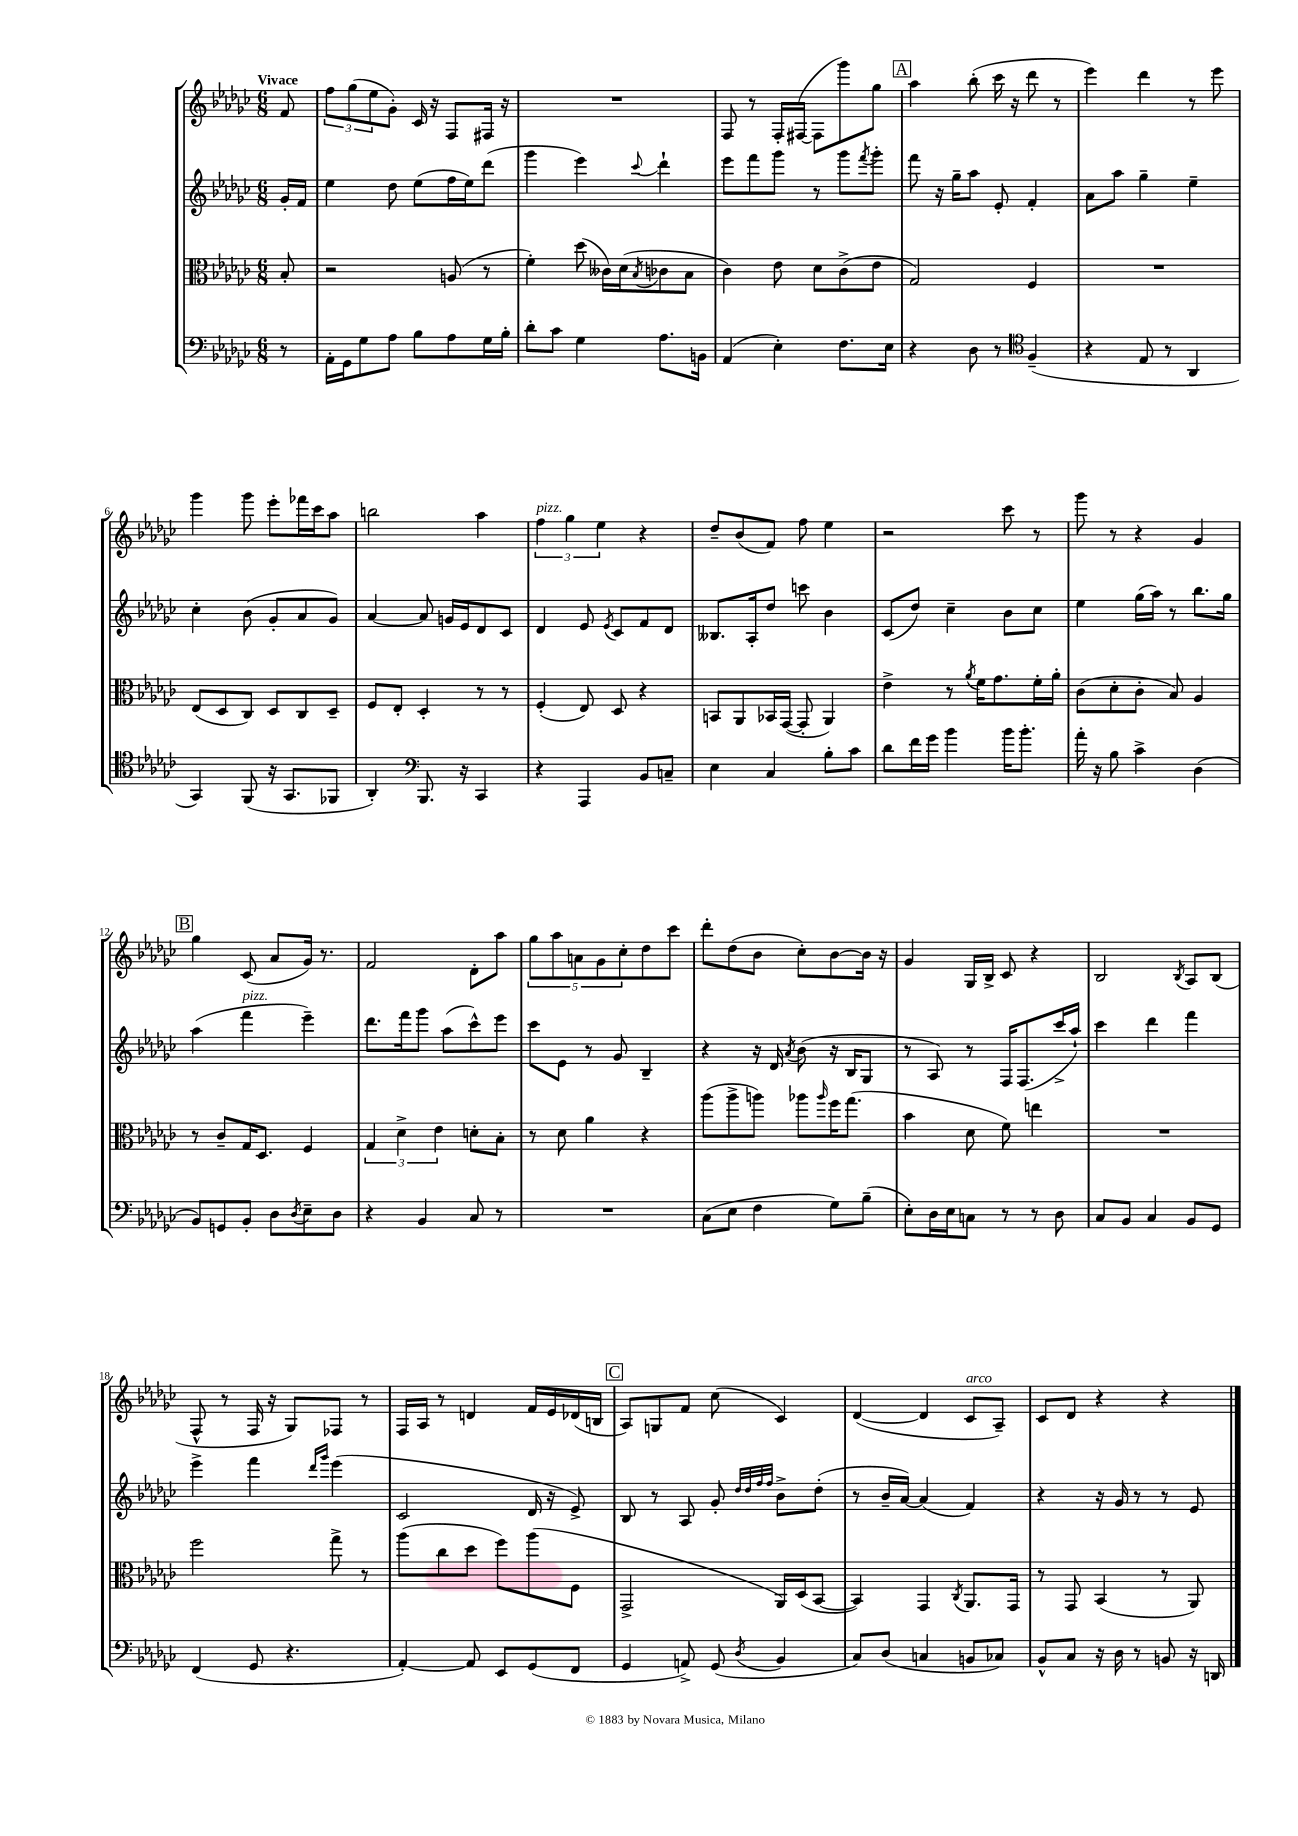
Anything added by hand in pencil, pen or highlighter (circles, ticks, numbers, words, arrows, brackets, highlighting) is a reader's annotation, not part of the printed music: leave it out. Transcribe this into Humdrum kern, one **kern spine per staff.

**kern	**kern	**kern	**kern
*part4	*part3	*part2	*part1
*staff4	*staff3	*staff2	*staff1
*clefF4	*clefC3	*clefG2	*clefG2
*k[b-e-a-d-g-c-]	*k[b-e-a-d-g-c-]	*k[b-e-a-d-g-c-]	*k[b-e-a-d-g-c-]
*M6/8	*M6/8	*M6/8	*M6/8
=	=	=	=
!	!	!	!LO:TX:a:B:t=Vivace
8r	8B-'/	16g-'/LL	8f/
.	.	16f/JJ	.
=1	=1	=1	=1
16AA-'\LL	2r	4ee-\	12ff\L
16GG-\J	.	.	.
.	.	.	(12gg-\
8G-\	.	.	.
.	.	.	12ee-\
8A-\J	.	8dd-\	8g-'\J)
8B-\L	.	(8ee-\L	16c-/
.	.	.	16r
8A-\	(8An/	16ff\L	8F/L
.	.	16ee-\J)	.
16G-\L	8r	(8ddd-\J	16F#X/Jk
16B-'\JJ	.	.	16r
=2	=2	=2	=2
8d-'\L	4f'\)	4ggg-\	2.r
8c-\J	.	.	.
4G-\	(8dd-\	4eee-\)	.
.	16c--X\LL)	.	.
.	(16d-\J	.	.
.	8qB-/	8qqccc-/	.
8.A-\L	8c-X\	4ddd-`\	.
.	8B-\J	.	.
16BBn\Jk	.	.	.
=3	=3	=3	=3
(4AA-/	4c-\)	8eee-\L	8F/
.	.	8fff\	8r
4E-'\)	8e-\	8ggg-\J	16F'/LL
.	.	.	([16F#X/JJ
.	8d-\L	8r	8F#\L]
8.F\L	(8c-^\	8ggg-\L	8ggg-\)
.	.	8qfff/	.
.	8e-\J	8ggg-'\J	8gg-\J
16E-\Jk	.	.	.
!!LO:REH:place=s1:t=A
=4	=4	=4	=4
4r	2G-/)	8fff\	4aa-\
.	.	16r	.
.	.	16gg-~\KL	.
8D-\	.	8aa-\J	(8bb-'\
8r	.	8e-'/	16ccc-\
.	.	.	16r
*clefC4	*	*	*
(4F~/	4F/	4f'/	8ddd-\
.	.	.	8r
=5	=5	=5	=5
4r	2.r	8a-\L	4eee-\)
.	.	8aa-\J	.
8E-/	.	4gg-~\	4ddd-\
8r	.	.	.
4AA-/	.	4ee-~\	8r
.	.	.	8eee-\
!!LO:LB:g=z
=6	=6	=6	=6
4GG-/)	(8E-/L	4cc-'\	4ggg-\
.	8D-/	.	.
(8FF/	8C-/J)	(8b-\	8ggg-\
16r	8D-/L	8g-'/L	8eee-'\L
8.GG-/L	.	.	.
.	8C-/	8a-/	16fff-X\L
.	.	.	16ccc-\J
8FF-X/J	8D-~/J	8g-/J)	8aa-\J
=7	=7	=7	=7
4AA-'/)	8F/L	[4a-/	2bbn\
.	8E-'/J	.	.
*clefF4	*	*	*
8.BBB-/	4D-'/	8a-/]	.
.	.	16gn/LL	.
16r	.	16e-/J	.
4CC-/	8r	8d-/	4aa-\
.	8r	8c-/J	.
=8	=8	=8	=8
!	!	!	!LO:TX:a:i:t=pizz.
4r	(4F'/	4d-/	6ff\
.	.	.	6gg-\
4AAA-/	8E-/)	8e-/	.
.	.	.	6ee-\
.	.	8qe-/	.
.	8D-/	8c-/L	.
8BB-/L	4r	8f/	4r
8Cn~/J	.	8d-/J	.
=9	=9	=9	=9
4E-\	8BBn/L	8.B--X/L	8dd-~/L
.	8AA-/	.	(8b-/
.	.	16A-'/k	.
4C-/	16BB-X/L	8dd-/J	8f/J)
.	([16GG-/JJ	.	.
.	8GG-'/]	8cccn\	8ff\
8B-'\L	4AA-/)	4b-\	4ee-\
8c-\J	.	.	.
=10	=10	=10	=10
8d-\L	4e-^\	(8c-/L	2r
16f\L	.	8dd-/J)	.
16g-\JJ	.	.	.
4b-\	8r	4cc-~\	.
.	8qa-/	.	.
.	16f\KL	.	.
.	8.g-\	.	.
16b-\KL	.	8b-\L	8ccc-\
8.b-'\J	.	.	.
.	16f'\L	8cc-\J	8r
.	16a-'\JJ	.	.
=11	=11	=11	=11
16a-'\	(8c-\L	4ee-\	8ggg-\
16r	.	.	.
8B-\	8d-'\	.	8r
4c-^\	8c-'\J	(16gg-\LL	4r
.	.	16aa-\JJ)	.
.	8B-/)	8r	.
(4D-\	4A-/	8.bb-\L	4g-/
.	.	16gg-\Jk	.
!!LO:LB:g=z
!!LO:REH:place=s1:t=B
=12	=12	=12	=12
8BB-/L)	8r	(4aa-\	4gg-\
8GGn/	8c-~/L	.	.
!	!	!LO:TX:a:i:t=pizz.	!
8BB-'/J	16G-/K	4fff\	(8c-/
.	8.D-/J	.	.
8D-\L	.	.	8a-/L
8qD-/	.	.	.
8E-~\	4F/	4eee-~\)	16g-/Jk)
.	.	.	8.r
8D-\J	.	.	.
=13	=13	=13	=13
4r	6G-/	8.ddd-\L	2f/
.	6d-^\	.	.
.	.	16fff\k	.
4BB-/	.	8ggg-\J	.
.	6e-\	.	.
.	.	(8aa-\L	.
8C-/	8dn'\L	8ccc-^^\)	8d-'\L
8r	8B-'\J	8eee-\J	8aa-\J
=14	=14	=14	=14
2.r	8r	8ccc-\L	10gg-\L
.	.	.	10aa-\
.	8d-\	8e-\J	.
.	.	.	10an\
.	4a-\	8r	.
.	.	.	10g-\
.	.	8g-/	.
.	.	.	10cc-'\
.	4r	4B-~/	8dd-\
.	.	.	8ccc-\J
=15	=15	=15	=15
(8C-\L	(8aa-\L	4r	8ddd-'\L
8E-\J	8aa-^\	.	(8dd-\
4F\	8aan\J)	16r	8b-\J
.	.	16d-/	.
.	.	8qa-/	.
.	8aa-X\L	(8b-\	8cc-'\L)
.	16qqaa-/	.	.
8G-\L)	16ff\K	16r	[8b-\
.	(8.gg-\J	16B-/KL	.
(8B-~\J	.	8G-/J	16b-\Jk]
.	.	.	16r
=16	=16	=16	=16
8E-'\L)	4b-\	8r	4g-/
16D-\L	.	8A-/)	.
16E-\J	.	.	.
8Cn\J	8d-\	8r	16G-/LL
.	.	.	16B-^/JJ
8r	8f\)	16F/KL	8c-/
.	.	(8.F/	.
8r	4een\	.	4r
8D-\	.	16ccc-^/L	.
.	.	16aa-`/JJ)	.
=17	=17	=17	=17
8C-/L	2.r	4ccc-\	2B-/
8BB-/J	.	.	.
4C-/	.	4ddd-\	.
.	.	.	8qB-/
8BB-/L	.	4fff\	8A-/L
8GG-/J	.	.	(8B-/J
!!LO:LB:g=z
=18	=18	=18	=18
(4FF/	2ff\	4eee-^\	8F^^/
.	.	.	8r
8GG-/	.	4fff\	16F/
.	.	.	16r
4.r	.	.	8G-/L)
.	.	16qqddd-/LL	.
.	.	16qqggg-/JJ	.
.	8gg-^\	(4eee-\	8F-X/J
.	8r	.	8r
=19	=19	=19	=19
[4AA-'/)	(8aa-\L	2c-/	16F/LL
.	.	.	16A-/JJ
.	8cc-\	.	8r
8AA-/]	8dd-\J	.	4dn/
8EE-/L	8ff\L)	.	.
(8GG-/	(8aa-\	16d-/	16f/LL
.	.	16r	16e-/
8FF/J	8F\J	8e-^/)	(16d-X/
.	.	.	16Bn/JJ
!!LO:REH:place=s1:t=C
=20	=20	=20	=20
4GG-/	2GG-^/	8B-/	8A-/L)
.	.	8r	8Gn/
8AAn^/)	.	8A-/	8f/J
(8GG-/	.	8g-'/	(8cc-\
.	.	32qqdd-/LLL	.
.	.	32qqdd-/	.
.	.	32qqff/	.
8qD-/	.	32qqff/JJJ	.
4BB-/	16AA-/LL)	8b-^\L	4c-/)
.	(16D-/J	.	.
.	[8BB-/J	(8dd-'\J	.
=21	=21	=21	=21
8C-/L)	4BB-/])	8r	([4d-/
(8D-/J	.	16b-~/LL	.
.	.	[16a-/JJ)	.
4Cn/	4GG-/	(4a-/]	4d-/]
.	8qC-/	.	.
!	!	!	!LO:TX:a:i:t=arco
8BBn/L	8.AA-/L	4f/)	8c-/L
8C-X/J)	.	.	8A-~/J)
.	16GG-/Jk	.	.
=22	=22	=22	=22
8BB-^^/L	8r	4r	8c-/L
8C-/J	8GG-/	.	8d-/J
16r	(4BB-/	16r	4r
16D-\	.	16g-/	.
8r	.	8r	.
8BBn/	8r	8r	4r
16r	8AA-/)	8e-/	.
16DDn/	.	.	.
==	==	==	==
*-	*-	*-	*-
